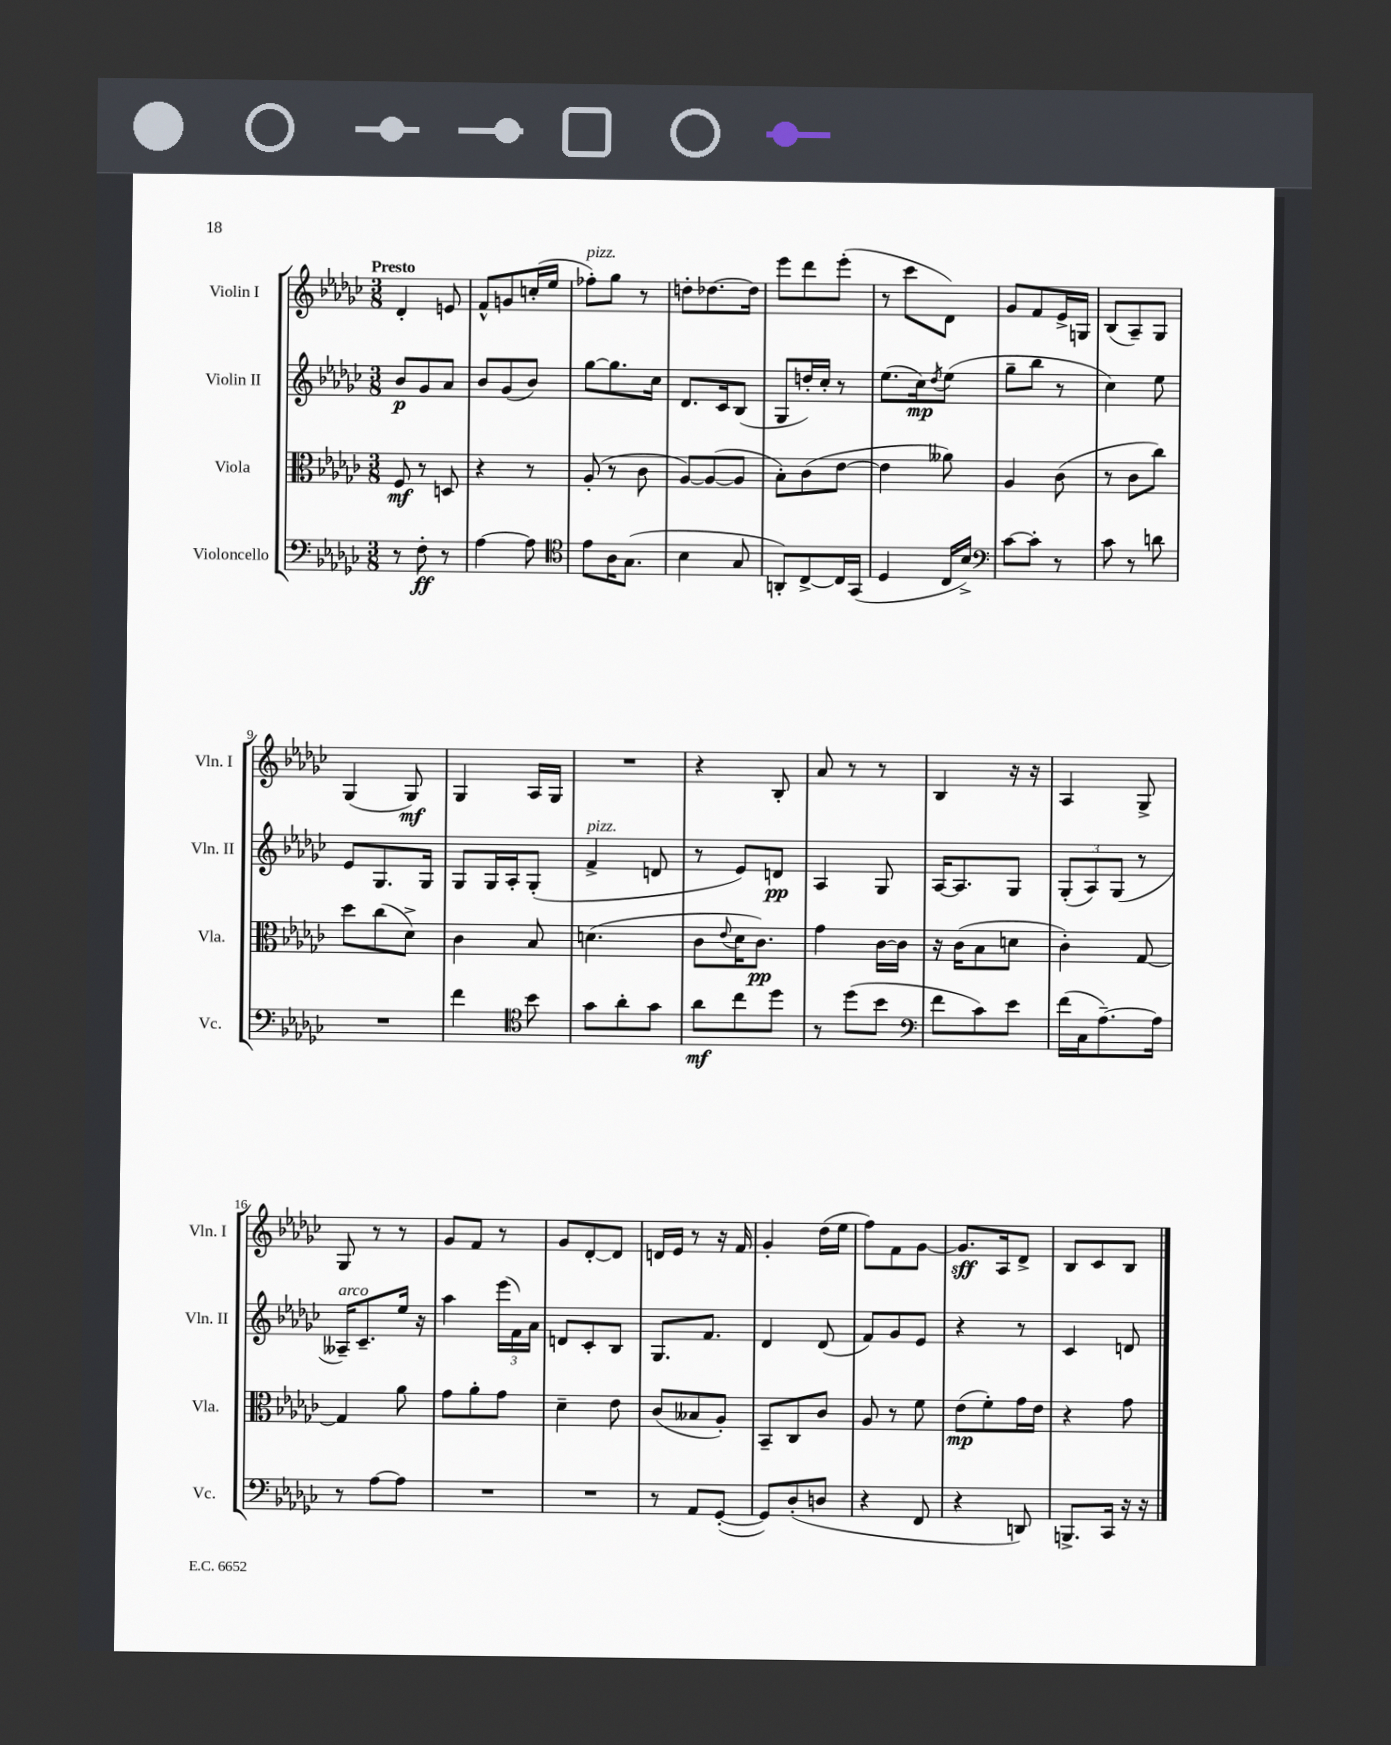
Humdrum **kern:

**kern	**dynam	**kern	**dynam	**kern	**dynam	**kern	**dynam
*part4	*part4	*part3	*part3	*part2	*part2	*part1	*part1
*staff4	*staff4	*staff3	*staff3	*staff2	*staff2	*staff1	*staff1
*I"Violoncello	*	*I"Viola	*	*I"Violin II	*	*I"Violin I	*
*I'Vc.	*	*I'Vla.	*	*I'Vln. II	*	*I'Vln. I	*
*clefF4	*	*clefC3	*	*clefG2	*	*clefG2	*
*k[b-e-a-d-g-c-]	*	*k[b-e-a-d-g-c-]	*	*k[b-e-a-d-g-c-]	*	*k[b-e-a-d-g-c-]	*
*M3/8	*	*M3/8	*	*M3/8	*	*M3/8	*
=1	=1	=1	=1	=1	=1	=1	=1
!	!	!	!	!	!	!LO:TX:a:B:t=Presto	!
8r	.	8F/	mf	8b-/L	p	4d-'/	.
8F'\	ff	8r	.	8g-/	.	.	.
8r	.	8Dn/	.	8a-/J	.	8en/	.
=2	=2	=2	=2	=2	=2	=2	=2
[4A-\	.	4r	.	8b-/L	.	8f^^/L	.
.	.	.	.	(8g-/	.	8gn/	.
8A-\]	.	8r	.	8b-/J)	.	(16ccn'/L	.
.	.	.	.	.	.	16ee-/JJ	.
=3	=3	=3	=3	=3	=3	=3	=3
*clefC4	*	*	*	*	*	*	*
!	!	!	!	!	!	!LO:TX:a:i:t=pizz.	!
8e-\L	.	(8A-'/	.	[8gg-\L	.	8ff-X'\L)	.
16A-\K	.	8r	.	8.gg-\]	.	8gg-\J	.
(8.G-\J	.	.	.	.	.	.	.
.	.	8c-\	.	.	.	8r	.
.	.	.	.	16cc-\Jk	.	.	.
=4	=4	=4	=4	=4	=4	=4	=4
4B-\	.	[8A-/L)	.	8.d-/L	.	8ddn'\L	.
.	.	(8A-/_	.	.	.	[8.dd-X\	.
.	.	.	.	16c-/k	.	.	.
8G-/	.	8A-/J]	.	(8B-/J	.	.	.
.	.	.	.	.	.	16dd-\Jk]	.
=5	=5	=5	=5	=5	=5	=5	=5
8AAn'/L)	.	8B-'\L)	.	8G-/L	.	8eee-\L	.
[8C-^/	.	(8c-\	.	16ddn'/L)	.	8ddd-\	.
.	.	.	.	16cc-'/JJ	.	.	.
16C-/L]	.	[8e-\J	.	8r	.	(8eee-'\J	.
(16GG-/JJ	.	.	.	.	.	.	.
=6	=6	=6	=6	=6	=6	=6	=6
4D-/	.	4e-\]	.	(8.ee-\L	.	8r	.
.	.	.	.	.	.	8ccc-\L	.
.	.	.	.	16cc-\k)	mp	.	.
.	.	.	.	8qdd-/	.	.	.
16C-/LL	.	8a--X\)	.	(8ee-\J	.	8d-\J)	.
16B-^/JJ)	.	.	.	.	.	.	.
=7	=7	=7	=7	=7	=7	=7	=7
*clefF4	*	*	*	*	*	*	*
[8c-\L	.	4A-/	.	8gg-~\L	.	8g-/L	.
8c-'\J]	.	.	.	8bb-\J	.	8f/	.
8r	.	(8c-\	.	8r	.	16e-^/L	.
.	.	.	.	.	.	16Gn/JJ	.
=8	=8	=8	=8	=8	=8	=8	=8
8c-\	.	8r	.	4cc-\)	.	(8B-/L	.
8r	.	8c-\L	.	.	.	8A-~/)	.
8dn\	.	8cc-\J)	.	8ee-\	.	8G-/J	.
!!LO:LB:g=z
=9	=9	=9	=9	=9	=9	=9	=9
4.r	.	8dd-\L	.	8e-/L	.	(4G-/	.
.	.	(8cc-\	.	8.G-/	.	.	.
.	.	8d-^\J)	.	.	.	8G-/)	mf
.	.	.	.	16G-/Jk	.	.	.
=10	=10	=10	=10	=10	=10	=10	=10
4f\	.	4c-\	.	8G-/L	.	4G-/	.
.	.	.	.	16G-/L	.	.	.
.	.	.	.	16A-'/J	.	.	.
*clefC4	*	*	*	*	*	*	*
8b-\	.	8B-/	.	(8G-'/J	.	16A-/LL	.
.	.	.	.	.	.	16G-/JJ	.
=11	=11	=11	=11	=11	=11	=11	=11
!	!	!	!	!LO:TX:a:i:t=pizz.	!	!	!
8g-\L	.	(4.dn\	.	4f^/	.	4.r	.
8a-'\	.	.	.	.	.	.	.
8g-\J	.	.	.	8dn/	.	.	.
=12	=12	=12	=12	=12	=12	=12	=12
8a-\L	mf	8c-\L	.	8r	.	4r	.
.	.	8qqe-/	.	.	.	.	.
8cc-\	.	16d-\K	.	8e-/L)	.	.	.
.	.	8.c-\J)	pp	.	.	.	.
8dd-\J	.	.	.	8dn/J	pp	8B-'/	.
=13	=13	=13	=13	=13	=13	=13	=13
8r	.	4g-\	.	4A-/	.	8a-/	.
(8dd-\L	.	.	.	.	.	8r	.
8b-\J	.	[16c-\LL	.	8G-/	.	8r	.
.	.	16c-\JJ]	.	.	.	.	.
=14	=14	=14	=14	=14	=14	=14	=14
*clefF4	*	*	*	*	*	*	*
8f\L	.	16r	.	[16A-/KL	.	4B-/	.
.	.	(16c-\KL	.	8.A-/]	.	.	.
8c-\)	.	8B-\	.	.	.	.	.
8e-\J	.	8dn\J	.	8G-/J	.	16r	.
.	.	.	.	.	.	16r	.
=15	=15	=15	=15	=15	=15	=15	=15
(16f\LL	.	4c-'\)	.	(12G-'/L	.	4A-/	.
16C-\J	.	.	.	.	.	.	.
.	.	.	.	12A-/)	.	.	.
[8.A-~\)	.	.	.	.	.	.	.
.	.	.	.	(12G-/J	.	.	.
.	.	[8G-/	.	8r	.	8G-^/	.
16A-\Jk]	.	.	.	.	.	.	.
!!LO:LB:g=z
=16	=16	=16	=16	=16	=16	=16	=16
!	!	!	!	!LO:TX:a:i:t=arco	!	!	!
8r	.	4G-/]	.	16A--X~/KL)	.	8G-/	.
.	.	.	.	8.c-~/	.	.	.
[8A-\L	.	.	.	.	.	8r	.
8A-\J]	.	8a-\	.	16ee-/Jk	.	8r	.
.	.	.	.	16r	.	.	.
=17	=17	=17	=17	=17	=17	=17	=17
4.r	.	8g-\L	.	4aa-\	.	8g-/L	.
.	.	8a-'\	.	.	.	8f/J	.
.	.	8g-\J	.	(24eee-\LL	.	8r	.
.	.	.	.	24f\)	.	.	.
.	.	.	.	24a-\JJ	.	.	.
=18	=18	=18	=18	=18	=18	=18	=18
4.r	.	4d-~\	.	8dn/L	.	8g-/L	.
.	.	.	.	8c-'/	.	[8d-'/	.
.	.	8e-\	.	8B-/J	.	8d-/J]	.
=19	=19	=19	=19	=19	=19	=19	=19
8r	.	(8c-/L	.	8.G-/L	.	16dn/LL	.
.	.	.	.	.	.	16e-/JJ	.
8AA-/L	.	8B--X/	.	.	.	8r	.
.	.	.	.	8.f/J	.	.	.
([8GG-'/J	.	8A-'/J)	.	.	.	16r	.
.	.	.	.	.	.	16f/	.
=20	=20	=20	=20	=20	=20	=20	=20
8GG-/L])	.	8BB-~/L	.	4d-/	.	4g-'/	.
(8D-'/	.	8C-/	.	.	.	.	.
8Dn/J	.	8c-/J	.	(8d-/	.	(16dd-\LL	.
.	.	.	.	.	.	16ee-\JJ	.
=21	=21	=21	=21	=21	=21	=21	=21
4r	.	8A-/	.	8f/L)	.	8ff\L)	.
.	.	8r	.	8g-/	.	8f\	.
8FF/	.	8f\	.	8e-/J	.	[8g-\J	.
=22	=22	=22	=22	=22	=22	=22	=22
4r	.	(8e-\L	mp	4r	.	8.g-/L]	sff
.	.	8f'\)	.	.	.	.	.
.	.	.	.	.	.	16A-/k	.
8DDn/)	.	16g-\L	.	8r	.	8d-^/J	.
.	.	16e-\JJ	.	.	.	.	.
=23	=23	=23	=23	=23	=23	=23	=23
8.BBBn^/L	.	4r	.	4c-/	.	8B-/L	.
.	.	.	.	.	.	8c-/	.
16CC-/Jk	.	.	.	.	.	.	.
16r	.	8g-\	.	8dn/	.	8B-/J	.
16r	.	.	.	.	.	.	.
==	==	==	==	==	==	==	==
*-	*-	*-	*-	*-	*-	*-	*-
